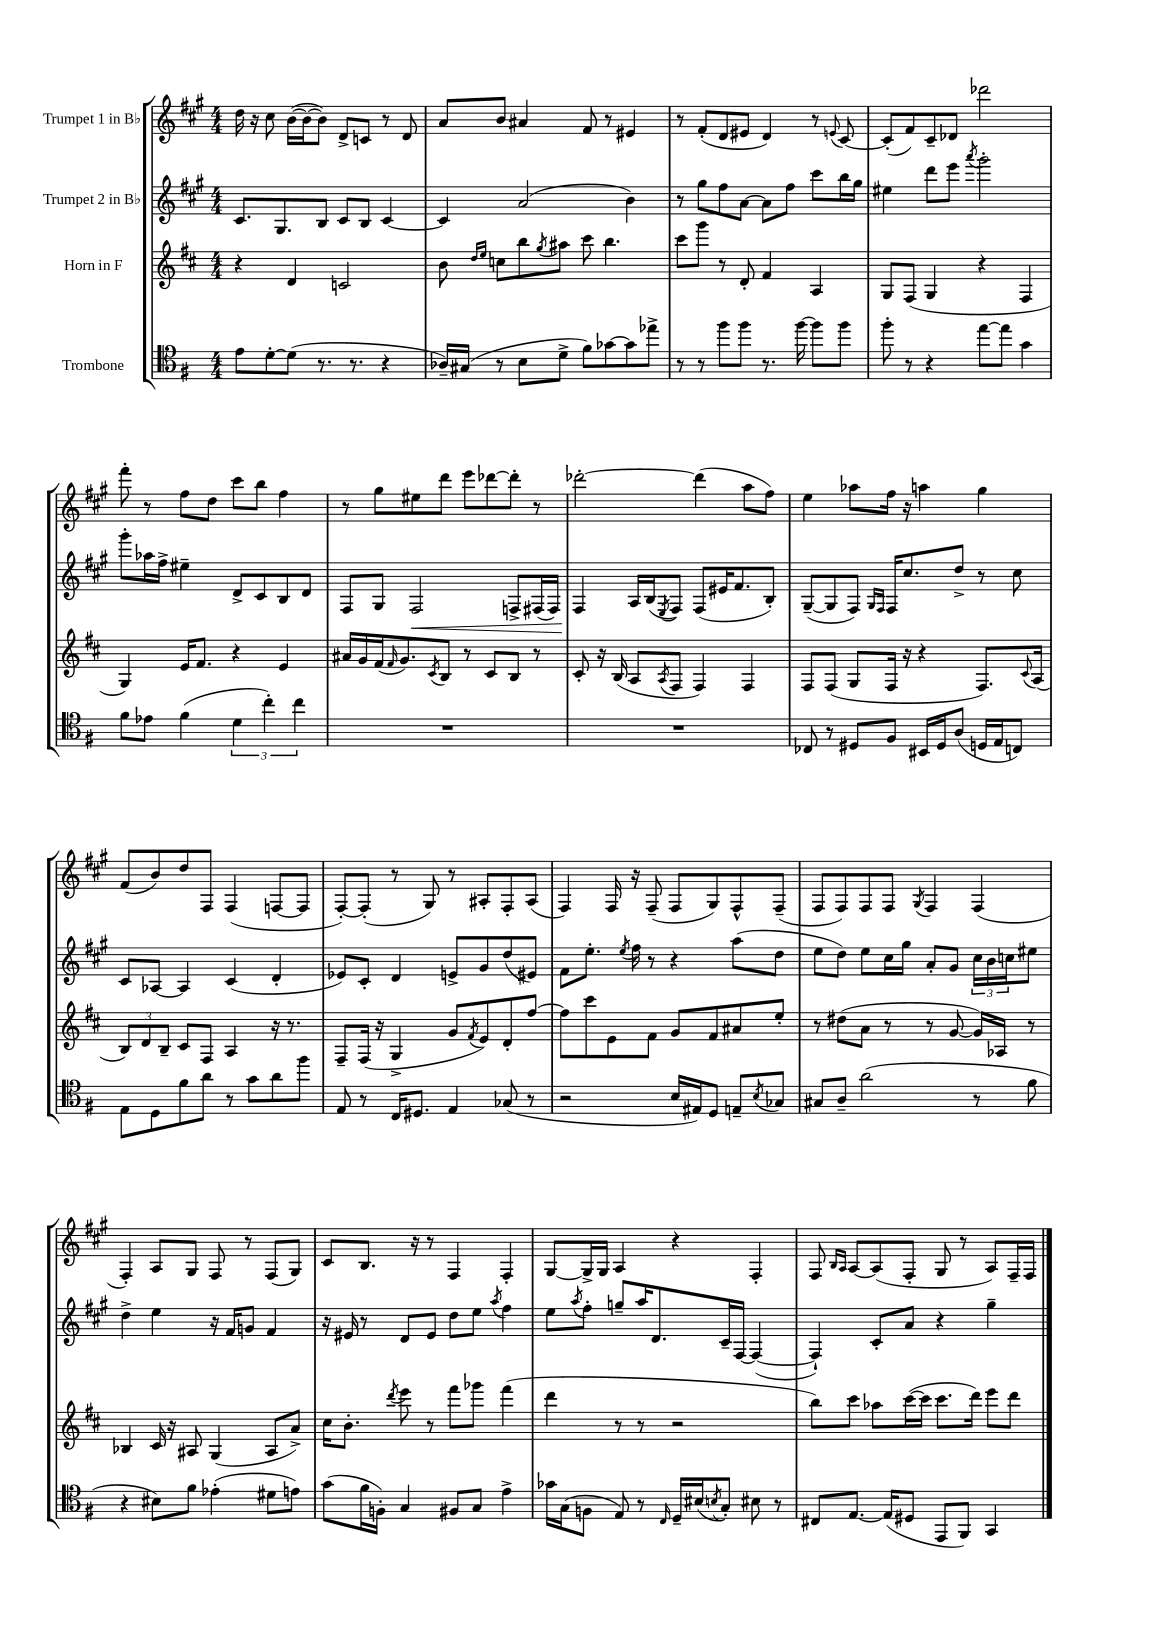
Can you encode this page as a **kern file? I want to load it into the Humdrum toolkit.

**kern	**kern	**kern	**dynam	**kern
*part4	*part3	*part2	*part2	*part1
*staff4	*staff3	*staff2	*staff2	*staff1
*I"Trombone	*I"Horn in F	*I"Trumpet 2 in B♭	*	*I"Trumpet 1 in B♭
*clefC4	*clefG2	*clefG2	*	*clefG2
*k[f#]	*k[f#c#]	*k[f#c#g#]	*	*k[f#c#g#]
*M4/4	*M4/4	*M4/4	*	*M4/4
=1	=1	=1	=1	=1
8e\L	4r	8.c#/L	.	16dd\
.	.	.	.	16r
[8d'\	.	.	.	8cc#\
.	.	8.G#/	.	.
(8d\J]	4d/	.	.	([16b\LL
.	.	.	.	16b\J_
8.r	.	8B/J	.	8b\J])
.	2cn/	8c#/L	.	8d^/L
8.r	.	.	.	.
.	.	8B/J	.	8cn/J
4r	.	[4c#/	.	8r
.	.	.	.	8d/
=2	=2	=2	=2	=2
16A-X~/LL)	8b\	4c#/]	.	8a/L
(16G#X/JJ	.	.	.	.
.	16qqdd/LL	.	.	.
.	16qqee/JJ	.	.	.
8r	8ccn\L	.	.	8b/J
8B\L	8bb\	(2a/	.	4a#X/
.	8qgg/	.	.	.
8d^\J	8aa#X\J	.	.	.
8f#\L)	8ccc#\	.	.	8f#/
[8g-X\	4.bb\	.	.	8r
8g-\]	.	4b\)	.	4e#X/
8ee-X^\J	.	.	.	.
=3	=3	=3	=3	=3
8r	8ccc#\L	8r	.	8r
8r	8ggg\J	8gg#\L	.	(8f#'/L
8ff#\L	8r	8ff#\	.	8d/
8ff#\J	8d'/	[8a\J	.	8e#X/J
8.r	4f#/	8a\L]	.	4d/)
.	.	8ff#\J	.	.
[16ff#\	.	.	.	.
8ff#\L]	4A/	8ccc#\L	.	8r
.	.	.	.	8qqen/
8ff#\J	.	16bb\L	.	[8c#/
.	.	16gg#\JJ	.	.
=4	=4	=4	=4	=4
8ff#'\	8G/L	4ee#X\	.	(8c#'/L]
8r	(8F#/J	.	.	8f#/)
4r	4G/	8ddd\L	.	8c#~/
.	.	8eee\J	.	8d-X/J
.	.	8qaaa/	.	.
[8ee\L	4r	2ggg#'\	.	2ddd-X\
8ee\J]	.	.	.	.
4g\	4F#/	.	.	.
!!LO:LB:g=z
=5	=5	=5	=5	=5
8f#\L	4G/)	8ggg#'\L	.	8fff#'\
8e-X\J	.	16aa-X\L	.	8r
.	.	16ff#^\JJ	.	.
(4f#\	16e/KL	4ee#X~\	.	8ff#\L
.	8.f#/J	.	.	.
.	.	.	.	8dd\J
6d\	4r	8d^/L	.	8ccc#\L
.	.	8c#/	.	8bb\J
6cc'\)	.	.	.	.
.	4e/	8B/	.	4ff#\
6cc\	.	.	.	.
.	.	8d/J	.	.
=6	=6	=6	=6	=6
1r	16a#X/LL	8F#/L	.	8r
.	16g/	.	.	.
.	(16f#/J	8G#/J	.	8gg#\L
.	16qqf#/	.	.	.
.	8.g/)	.	.	.
!	!	!	!LO:HP:b	!
.	.	2F#/	<	8ee#X\
.	8qc#/	.	.	.
.	8B/J	.	.	8ddd\J
.	8r	.	.	8eee\L
.	8c#/L	.	.	[8ddd-X\
.	8B/J	8Fn^/L	.	8ddd-'\J]
.	8r	(16F#X/L	.	8r
.	.	16F#/JJ)	.	.
=7	=7	=7	=7	=7
1r	8c#'/	4F#/	.	[2ddd-X'\
.	16r	.	.	.
.	(16B/	.	.	.
.	8A/L	16A/LL	[	.
.	.	(16B/J	.	.
.	8qA/	8qE/	.	.
.	8F#/J	8F#/J)	.	.
.	4F#/)	(8F#/L	.	(4ddd-\]
.	.	16e#X/K	.	.
.	.	8.f#/	.	.
.	4F#/	.	.	8aa\L
.	.	8B'/J)	.	8ff#\J)
=8	=8	=8	=8	=8
8C-X/	8F#/L	([8G#~/L	.	4ee\
8r	(8F#/J	8G#/]	.	.
8D#X/L	8G/L	8F#/J)	.	8aa-X\L
.	.	16qqG#/LL	.	.
.	.	16qqF#/JJ	.	.
8F#/J	16F#/Jk	16F#/KL	.	16ff#\Jk
.	16r	8.cc#/	.	16r
16BB#X/LL	4r	.	.	4aan\
16D#/J	.	.	.	.
(8A/J	.	8dd^/J	.	.
16Dn/LL	8.F#/L)	8r	.	4gg#\
16E/J	.	.	.	.
8Cn/J)	.	8cc#\	.	.
.	8qqc#/	.	.	.
.	(16A/Jk	.	.	.
!!LO:LB:g=z
=9	=9	=9	=9	=9
8E\L	12B/L)	8c#/L	.	(8f#/L
.	12d/	.	.	.
8D\	.	[8A-X/J	.	8b/)
.	12B~/J	.	.	.
8f#\	8c#/L	4A-/]	.	8dd/
8a\J	8F#/J	.	.	8F#/J
8r	4A/	(4c#/	.	(4F#/
8g\L	.	.	.	.
8a\	16r	4d'/	.	[8Fn/L
.	8.r	.	.	.
8ff#\J	.	.	.	8F/J]
=10	=10	=10	=10	=10
8E/	8F#~/L	8e-X/L)	.	[8F#'/L)
8r	(16F#/Jk	8c#'/J	.	(8F#'/J]
.	16r	.	.	.
16C/KL	4G^/	4d/	.	8r
8.D#X/J	.	.	.	.
.	.	.	.	8G#/)
4E/	8g/L	8en^/L	.	8r
.	8qf#/	.	.	.
.	8e/)	8g#/	.	8A#X'/L
(8G-X/	8d'/	(8dd/	.	8F#'/
8r	[8ff#/J	8e#X/J)	.	(8A#/J
=11	=11	=11	=11	=11
2r	8ff#\L]	8f#\L	.	4F#/)
.	8ccc#\	8.ee'\J	.	.
.	8e\	.	.	16F#/
.	.	8qee/	.	.
.	.	16ff#\	.	16r
.	8f#\J	8r	.	(8F#~/
16B/LL	8g/L	4r	.	8F#/L
16E#X/J)	.	.	.	.
8D/J	8f#/	.	.	8G#/)
8En~/L	8a#X/	(8aa\L	.	8F#^^/
8qB/	.	.	.	.
8G-X/J	8ee'/J	8dd\J	.	(8F#~/J
=12	=12	=12	=12	=12
8G#X/L	8r	8ee\L	.	8F#/L
8A~/J	(8dd#X\L	8dd\J)	.	8F#/)
(2a\	8a\J	8ee\L	.	8F#/
.	8r	16cc#\L	.	8F#/J
.	.	16gg#\JJ	.	.
.	.	.	.	8qG#/
.	8r	8a'/L	.	4F#/
.	[8g/	8g#/J	.	.
8r	16g/LL])	24cc#\LL	.	(4F#/
.	.	24b\	.	.
.	16A-X/JJ	.	.	.
.	.	24ccn\J	.	.
8f#\	8r	8ee#X\J	.	.
!!LO:LB:g=z
=13	=13	=13	=13	=13
4r	4B-X/	4dd^\	.	4F#'/)
8B#X\L)	16c#/	4ee\	.	8A/L
.	16r	.	.	.
8f#\J	8A#X/	.	.	8G#/J
(4e-X'\	(4G/	16r	.	8F#/
.	.	16f#/KL	.	.
.	.	8gn/J	.	8r
8d#X\L	8A#/L	4f#/	.	(8F#/L
8en\J)	8a^/J)	.	.	8G#/J)
=14	=14	=14	=14	=14
(8g\L	16cc#\KL	16r	.	8c#/L
.	8.b'\J	16e#X/	.	.
16f#\L	.	8r	.	8.B/J
16Fn'\JJ)	.	.	.	.
.	8qddd/	.	.	.
4G/	8eee\	8d/L	.	.
.	.	.	.	16r
.	8r	8e#/J	.	8r
8F#X/L	8fff#\L	8dd\L	.	4F#/
8G/J	8ggg-X\J	8ee\J	.	.
.	.	8qaa/	.	.
4e^\	(4fff#\	4ff#\	.	4F#'/
=15	=15	=15	=15	=15
16g-X\LL	4ddd\	8ee\L	.	[8G#/L
(16G\J	.	.	.	.
.	.	8qaa/	.	.
8Fn\J	.	8ff#'\J	.	16G#^/L]
.	.	.	.	16G#/JJ
8E/)	8r	8ggn~/L	.	4A/
8r	8r	16aa/K	.	.
.	.	8.d/	.	.
16qqC/	.	.	.	.
16D~/LL	2r	.	.	4r
(16B#X/J	.	.	.	.
8qBn/	.	.	.	.
8G'/J)	.	16c#~/L	.	.
.	.	[16F#/JJ	.	.
8B#X\	.	(4F#/_	.	4F#'/
8r	.	.	.	.
=16	=16	=16	=16	=16
8C#X/L	8bb\L)	4F#`/])	.	8F#/
.	.	.	.	16qqB/LL
.	.	.	.	16qqA/JJ
[8.E/J	8ccc#\J	.	.	[8A/L
.	8aa-X\L	8c#'/L	.	(8A/]
(16E/KL]	.	.	.	.
8D#X/J	([16ccc#\L	8a/J	.	8F#'/J
.	16ccc#\JJ]	.	.	.
8EE/L	8.ccc#\L	4r	.	8G#/
8FF#/J)	.	.	.	8r
.	16ddd\Jk)	.	.	.
4GG/	8eee\L	4gg#~\	.	8A/L)
.	8ddd\J	.	.	16F#~/L
.	.	.	.	16F#/JJ
==	==	==	==	==
*-	*-	*-	*-	*-
